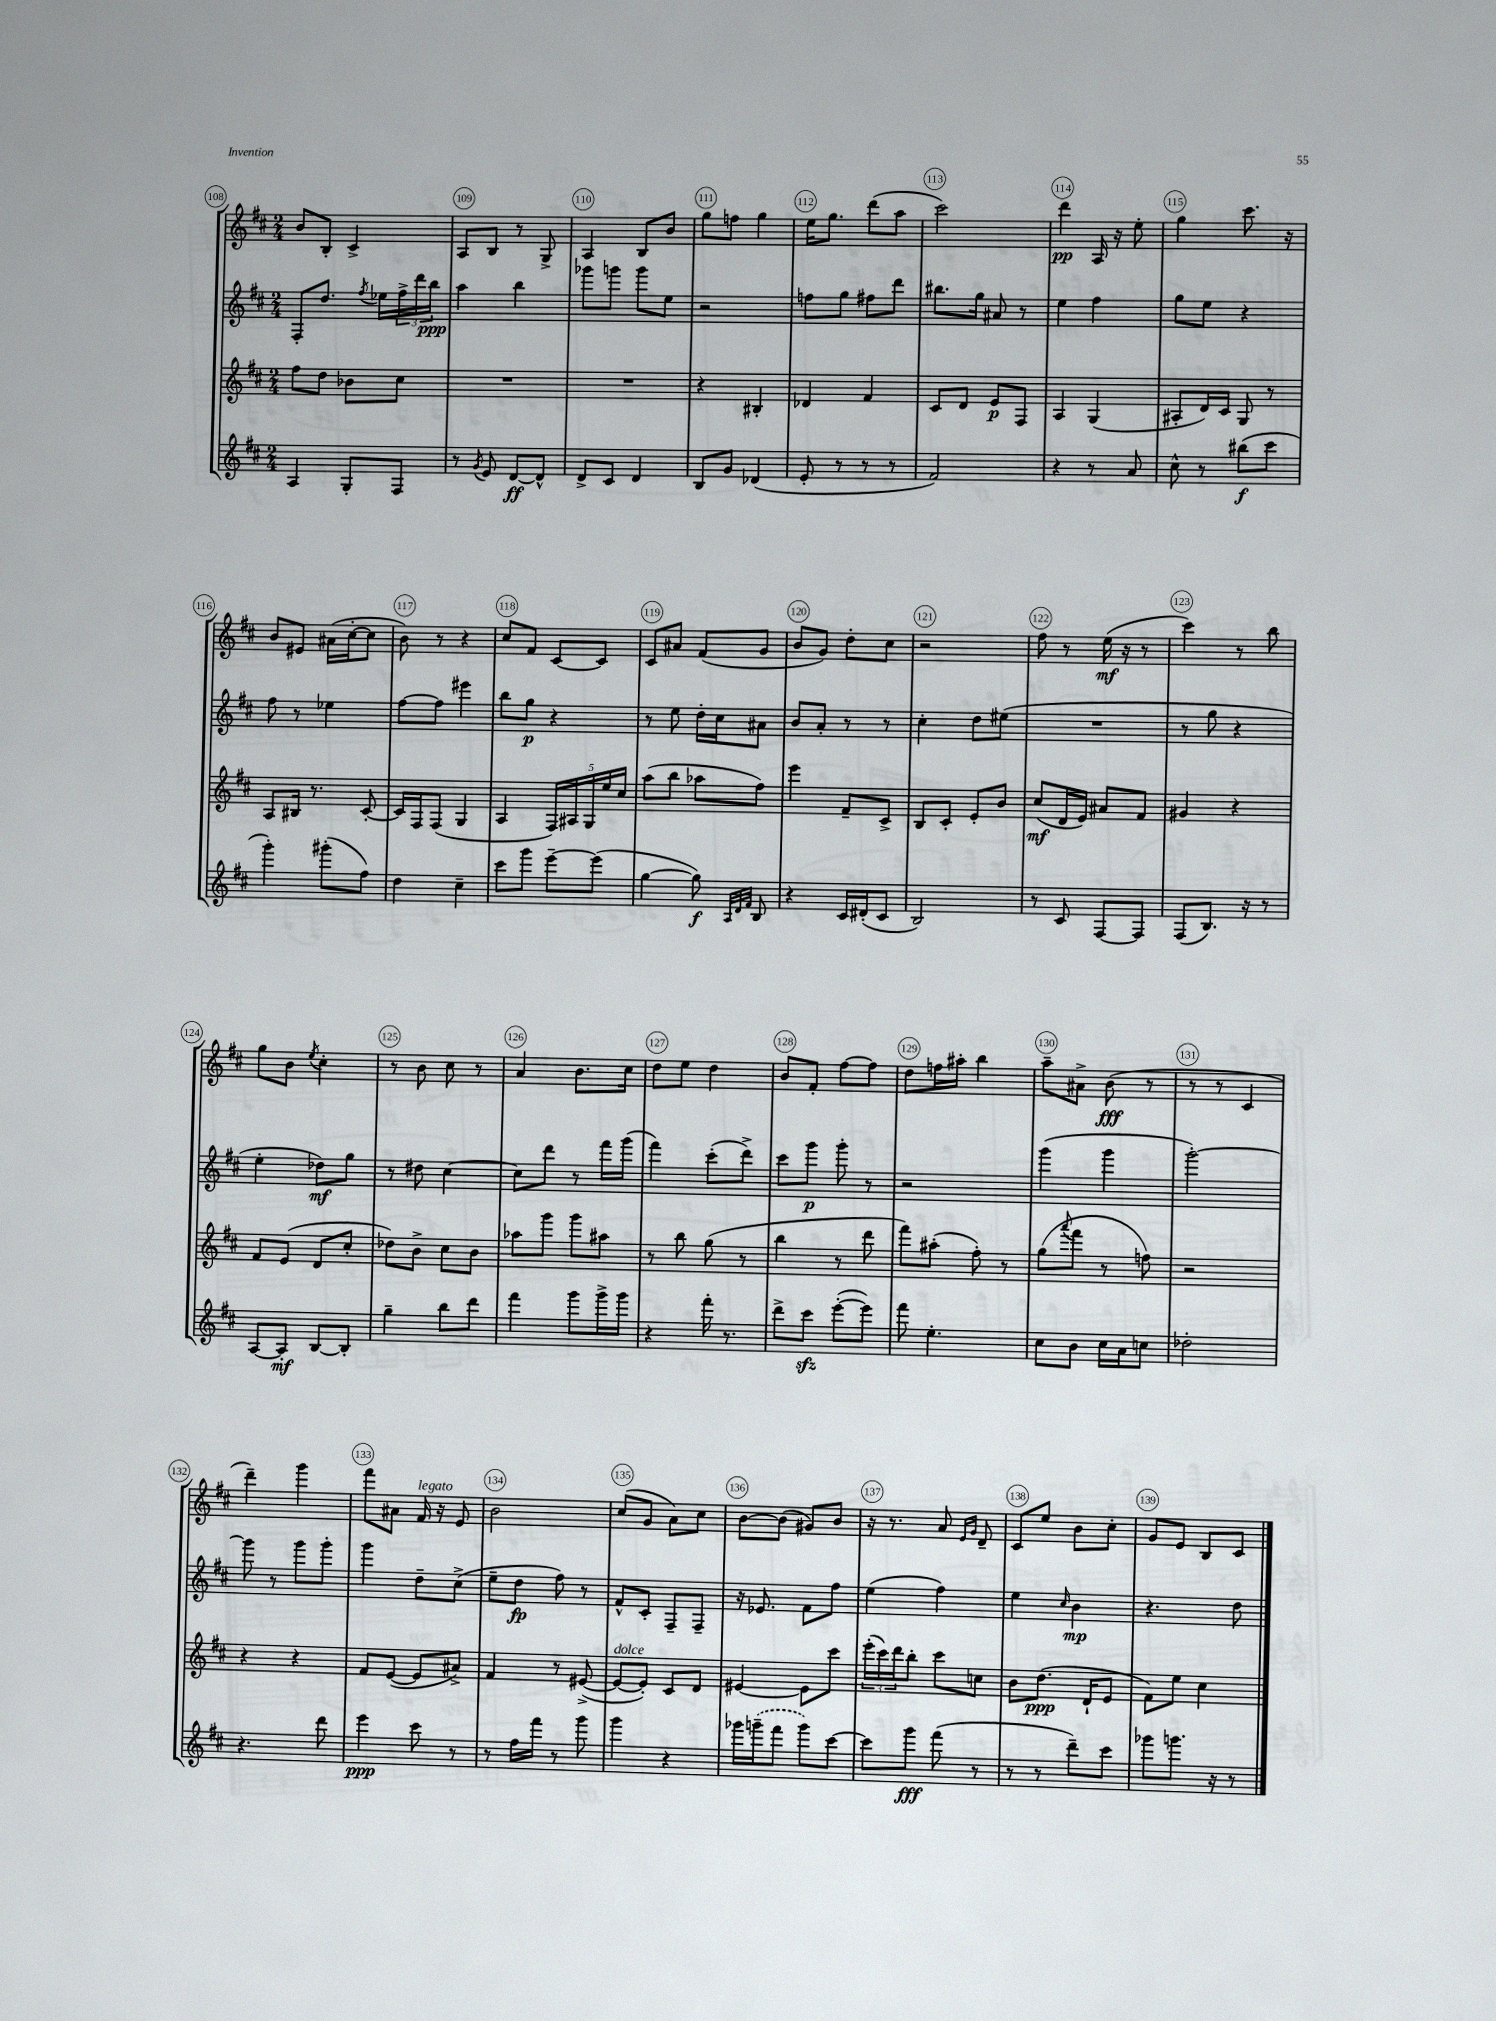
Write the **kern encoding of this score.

**kern	**dynam	**kern	**dynam	**kern	**dynam	**kern	**dynam
*part4	*part4	*part3	*part3	*part2	*part2	*part1	*part1
*staff4	*staff4	*staff3	*staff3	*staff2	*staff2	*staff1	*staff1
*clefG2	*	*clefG2	*	*clefG2	*	*clefG2	*
*k[f#c#]	*	*k[f#c#]	*	*k[f#c#]	*	*k[f#c#]	*
*M2/4	*	*M2/4	*	*M2/4	*	*M2/4	*
=108	=108	=108	=108	=108	=108	=108	=108
4A/	.	8ff#\L	.	8F#'/L	.	8b/L	.
.	.	8dd\J	.	8.dd/J	.	8B'/J	.
8G'/L	.	8b-X\L	.	.	.	4c#^/	.
.	.	.	.	8qff#/	.	.	.
.	.	.	.	16ee-X\LL	.	.	.
8F#/J	.	8cc#\J	.	24ff#^\	.	.	.
.	.	.	.	24ddd\	.	.	.
.	.	.	.	24bb\JJ	ppp	.	.
=109	=109	=109	=109	=109	=109	=109	=109
8r	.	2r	.	4aa\	.	8A/L	.
8qg/	.	.	.	.	.	.	.
8e/	.	.	.	.	.	8B/J	.
[8d/L	ff	.	.	4bb\	.	8r	.
8d^^/J]	.	.	.	.	.	8G^/	.
=110	=110	=110	=110	=110	=110	=110	=110
8d^/L	.	2r	.	8ggg-X\L	.	4A/	.
8c#/J	.	.	.	8gggn\J	.	.	.
4d/	.	.	.	8ggg\L	.	8B/L	.
.	.	.	.	8ee\J	.	8b/J	.
=111	=111	=111	=111	=111	=111	=111	=111
8B/L	.	4r	.	2r	.	8gg\L	.
8g/J	.	.	.	.	.	8ffn\J	.
(4d-X/	.	4B#X'/	.	.	.	4gg\	.
=112	=112	=112	=112	=112	=112	=112	=112
8e'/	.	4d-X/	.	8ffn\L	.	16ee\KL	.
.	.	.	.	.	.	8.gg\J	.
8r	.	.	.	8gg\J	.	.	.
8r	.	4f#/	.	8ff#X\L	.	(8ddd\L	.
8r	.	.	.	8ddd\J	.	8aa\J	.
=113	=113	=113	=113	=113	=113	=113	=113
2f#/)	.	8c#/L	.	8.bb#X\L	.	2ccc#\)	.
.	.	8d/J	.	.	.	.	.
.	.	.	.	16gg\Jk	.	.	.
.	.	8e/L	p	8a#X/	.	.	.
.	.	8F#/J	.	8r	.	.	.
=114	=114	=114	=114	=114	=114	=114	=114
4r	.	4A/	.	4ee\	.	4ddd\	pp
8r	.	(4G/	.	4ff#\	.	16A/	.
.	.	.	.	.	.	16r	.
8a/	.	.	.	.	.	8ee'\	.
=115	=115	=115	=115	=115	=115	=115	=115
8cc#^^\	.	8A#X'/L	.	8gg\L	.	4gg\	.
8r	.	16d/L)	.	8ee\J	.	.	.
.	.	16c#/JJ	.	.	.	.	.
(8bb#X\L	f	8G/	.	4r	.	8.ccc#\	.
8ccc#\J	.	8r	.	.	.	.	.
.	.	.	.	.	.	16r	.
!!LO:LB:g=z
=116	=116	=116	=116	=116	=116	=116	=116
4ggg'\)	.	8A/L	.	8ff#\	.	8b/L	.
.	.	16B#X/Jk	.	8r	.	8e#X/J	.
.	.	8.r	.	.	.	.	.
(8ggg#X'\L	.	.	.	4ee-X\	.	(16a#X\LL	.
.	.	.	.	.	.	[16cc#'\J	.
8ff#\J)	.	[8c#'/	.	.	.	8cc#\J]	.
=117	=117	=117	=117	=117	=117	=117	=117
4dd\	.	16c#/LL]	.	[8ff#\L	.	8b\)	.
.	.	16F#/J	.	.	.	.	.
.	.	(8F#/J	.	8ff#\J]	.	8r	.
4cc#~\	.	4G/	.	4eee#X\	.	4r	.
=118	=118	=118	=118	=118	=118	=118	=118
8ccc#\L	.	4A/	.	8bb\L	.	8cc#/L	.
8ggg\J	.	.	.	8gg\J	p	8f#/J	.
[8eee~\L	.	20F#/LL)	.	4r	.	[8c#/L	.
.	.	20A#X/	.	.	.	.	.
.	.	20G/	.	.	.	.	.
(8eee\J]	.	.	.	.	.	8c#/J]	.
.	.	20ee/	.	.	.	.	.
.	.	20cc#/JJ	.	.	.	.	.
=119	=119	=119	=119	=119	=119	=119	=119
[4gg\	.	(8aa\L	.	8r	.	8c#/L	.
.	.	8bb\J	.	8ee\	.	8a#X/J	.
8gg\])	f	8aa-X\L	.	16dd'\LL	.	(8f#/L	.
.	.	.	.	16cc#\J	.	.	.
32qqA/LLL	.	.	.	.	.	.	.
32qqd/	.	.	.	.	.	.	.
32qqf#/JJJ	.	.	.	.	.	.	.
8B/	.	8ff#\J)	.	8a#X\J	.	8g/J	.
=120	=120	=120	=120	=120	=120	=120	=120
4r	.	4eee\	.	8b/L	.	8b/L	.
.	.	.	.	8a'/J	.	8g/J)	.
16c#/LL	.	8f#~/L	.	8r	.	8dd'\L	.
(16d#X'/J	.	.	.	.	.	.	.
8c#/J	.	8c#^/J	.	8r	.	8cc#\J	.
=121	=121	=121	=121	=121	=121	=121	=121
2B/)	.	8B/L	.	4cc#'\	.	2r	.
.	.	8c#'/J	.	.	.	.	.
.	.	8e'/L	.	8dd\L	.	.	.
.	.	8b/J	.	(8ee#X\J	.	.	.
=122	=122	=122	=122	=122	=122	=122	=122
8r	.	(8cc#/L	mf	2r	.	8ff#\	.
8c#/	.	16d/L	.	.	.	8r	.
.	.	16e/JJ)	.	.	.	.	.
[8F#/L	.	8a#X/L	.	.	.	(16ee\	mf
.	.	.	.	.	.	16r	.
8F#/J]	.	8f#/J	.	.	.	8r	.
=123	=123	=123	=123	=123	=123	=123	=123
(8F#/L	.	4g#X/	.	8r	.	4ccc#\)	.
8.B/J)	.	.	.	8gg\	.	.	.
.	.	4r	.	4r	.	8r	.
16r	.	.	.	.	.	.	.
8r	.	.	.	.	.	8bb\	.
!!LO:LB:g=z
=124	=124	=124	=124	=124	=124	=124	=124
[8A/L	.	8f#/L	.	4ee'\	.	8gg\L	.
8A'/J]	mf	(8e/J	.	.	.	8b\J	.
.	.	.	.	.	.	8qee/	.
[8B/L	.	8d/L	.	8dd-X\L)	mf	4cc#'\	.
8B'/J]	.	8cc#'/J	.	8gg\J	.	.	.
=125	=125	=125	=125	=125	=125	=125	=125
4gg~\	.	8dd-X\L)	.	8r	.	8r	.
.	.	8b^\J	.	8dd#X\	.	8b\	.
8bb\L	.	8cc#\L	.	[4cc#\	.	8cc#\	.
8ddd\J	.	8b\J	.	.	.	8r	.
=126	=126	=126	=126	=126	=126	=126	=126
4fff#\	.	8aa-X\L	.	8cc#\L]	.	4a/	.
.	.	8ggg\J	.	8ddd\J	.	.	.
8ggg\L	.	8ggg\L	.	8r	.	8.b\L	.
16ggg^\L	.	8aa#X\J	.	16fff#\LL	.	.	.
16ggg\JJ	.	.	.	(16ggg\JJ	.	16cc#\Jk	.
=127	=127	=127	=127	=127	=127	=127	=127
4r	.	8r	.	4fff#\)	.	8dd\L	.
.	.	8bb\	.	.	.	8ee\J	.
16fff#'\	.	(8gg\	.	(8ccc#'\L	.	4dd\	.
8.r	.	.	.	.	.	.	.
.	.	8r	.	8ddd^\J)	.	.	.
=128	=128	=128	=128	=128	=128	=128	=128
8ddd^\L	.	4bb\	.	8ccc#\L	.	8b/L	.
8ccc#zz\J	.	.	.	8ggg\J	p	8f#'/J	.
([8eee'\L	.	8r	.	8ggg'\	.	[8ff#\L	.
8eee\J])	.	8ddd\	.	8r	.	8ff#\J]	.
=129	=129	=129	=129	=129	=129	=129	=129
8fff#\	.	8fff#\L)	.	2r	.	8dd\L	.
4.ee'\	.	(8aa#X'\J	.	.	.	16ffn\L	.
.	.	.	.	.	.	16aa#X'\JJ	.
.	.	8ff#'\)	.	.	.	4bb\	.
.	.	8r	.	.	.	.	.
=130	=130	=130	=130	=130	=130	=130	=130
8cc#\L	.	(8gg\L	.	(4ggg\	.	8aa~\L	.
.	.	8qqaaa/	.	.	.	.	.
8b\J	.	8fff#\J	.	.	.	8a#X^\J	.
16cc#\LL	.	8r	.	4ggg\	.	(8b\	fff
16a\J	.	.	.	.	.	.	.
8ccn\J	.	8ffn\)	.	.	.	8r	.
=131	=131	=131	=131	=131	=131	=131	=131
2dd-X'\	.	2r	.	[2ggg'\)	.	8r	.
.	.	.	.	.	.	8r	.
.	.	.	.	.	.	4c#/	.
!!LO:LB:g=z
=132	=132	=132	=132	=132	=132	=132	=132
4.r	.	4r	.	8ggg\]	.	4ddd~\)	.
.	.	.	.	8r	.	.	.
.	.	4r	.	8ggg\L	.	4ggg\	.
8ddd\	.	.	.	8ggg'\J	.	.	.
=133	=133	=133	=133	=133	=133	=133	=133
4eee\	ppp	8f#/L	.	4ggg\	.	8fff#\L	.
.	.	([8e/J	.	.	.	8a#X\J	.
!	!	!	!	!	!	!LO:TX:a:i:t=legato	!
8ccc#\	.	8e/L]	.	8dd~\L	.	16f#/	.
.	.	.	.	.	.	16r	.
8r	.	8a#X^/J)	.	(8cc#^\J	.	8e/	.
=134	=134	=134	=134	=134	=134	=134	=134
8r	.	4f#/	.	8ee~\L	.	2b\	.
16ff#\LL	.	.	.	8dd\J	fp	.	.
16fff#\JJ	.	.	.	.	.	.	.
8r	.	8r	.	8ff#\)	.	.	.
8ggg\	.	([8e#X^/	.	8r	.	.	.
=135	=135	=135	=135	=135	=135	=135	=135
!	!	!LO:TX:a:i:t=dolce	!	!	!	!	!
4ggg\	.	8e#/L_	.	8f#^^/L	.	(8cc#/L	.
.	.	8e#'/J])	.	8c#'/J	.	8g/J	.
4r	.	8c#/L	.	8F#~/L	.	8a\L)	.
.	.	8d/J	.	8F#~/J	.	8cc#\J	.
=136	=136	=136	=136	=136	=136	=136	=136
16ggg-X\LL	.	[4e#X/	.	16r	.	[8b\L	.
(16gggn~\J	.	.	.	8.e-X/	.	.	.
8fff#\J	.	.	.	.	.	(8b\J]	.
8ggg\L)	.	8e#\L]	.	8f#\L	.	8g#X/L)	.
[8ccc#\J	.	8ccc#\J	.	8ff#\J	.	8b/J	.
=137	=137	=137	=137	=137	=137	=137	=137
8ccc#\L]	.	(24eee'\LL	.	(4ee\	.	16r	.
.	.	24ccc#\)	.	.	.	.	.
.	.	.	.	.	.	8.r	.
.	.	24ddd\J	.	.	.	.	.
8ggg\J	fff	8bb'\J	.	.	.	.	.
(8fff#\	.	8ccc#\L	.	4ff#\)	.	8a/	.
.	.	.	.	.	.	16qqe/LL	.
.	.	.	.	.	.	16qqg/JJ	.
8r	.	8ccn\J	.	.	.	8d~/	.
=138	=138	=138	=138	=138	=138	=138	=138
8r	.	8b\L	.	4ee\	.	8c#/L	.
8r	.	(8.dd\J	ppp	.	.	8ee/J	.
.	.	.	.	16qqcc#/	.	.	.
8ddd~\L)	.	.	.	4b\	mp	8b\L	.
.	.	16d`/KL	.	.	.	.	.
8ccc#\J	.	8e/J	.	.	.	8cc#'\J	.
=139	=139	=139	=139	=139	=139	=139	=139
8ggg-X\L	.	8f#\L)	.	4.r	.	8g/L	.
8.gggn\J	.	8ee\J	.	.	.	8e/J	.
.	.	4cc#\	.	.	.	8B/L	.
16r	.	.	.	.	.	.	.
8r	.	.	.	8dd\	.	8c#/J	.
==	==	==	==	==	==	==	==
*-	*-	*-	*-	*-	*-	*-	*-
